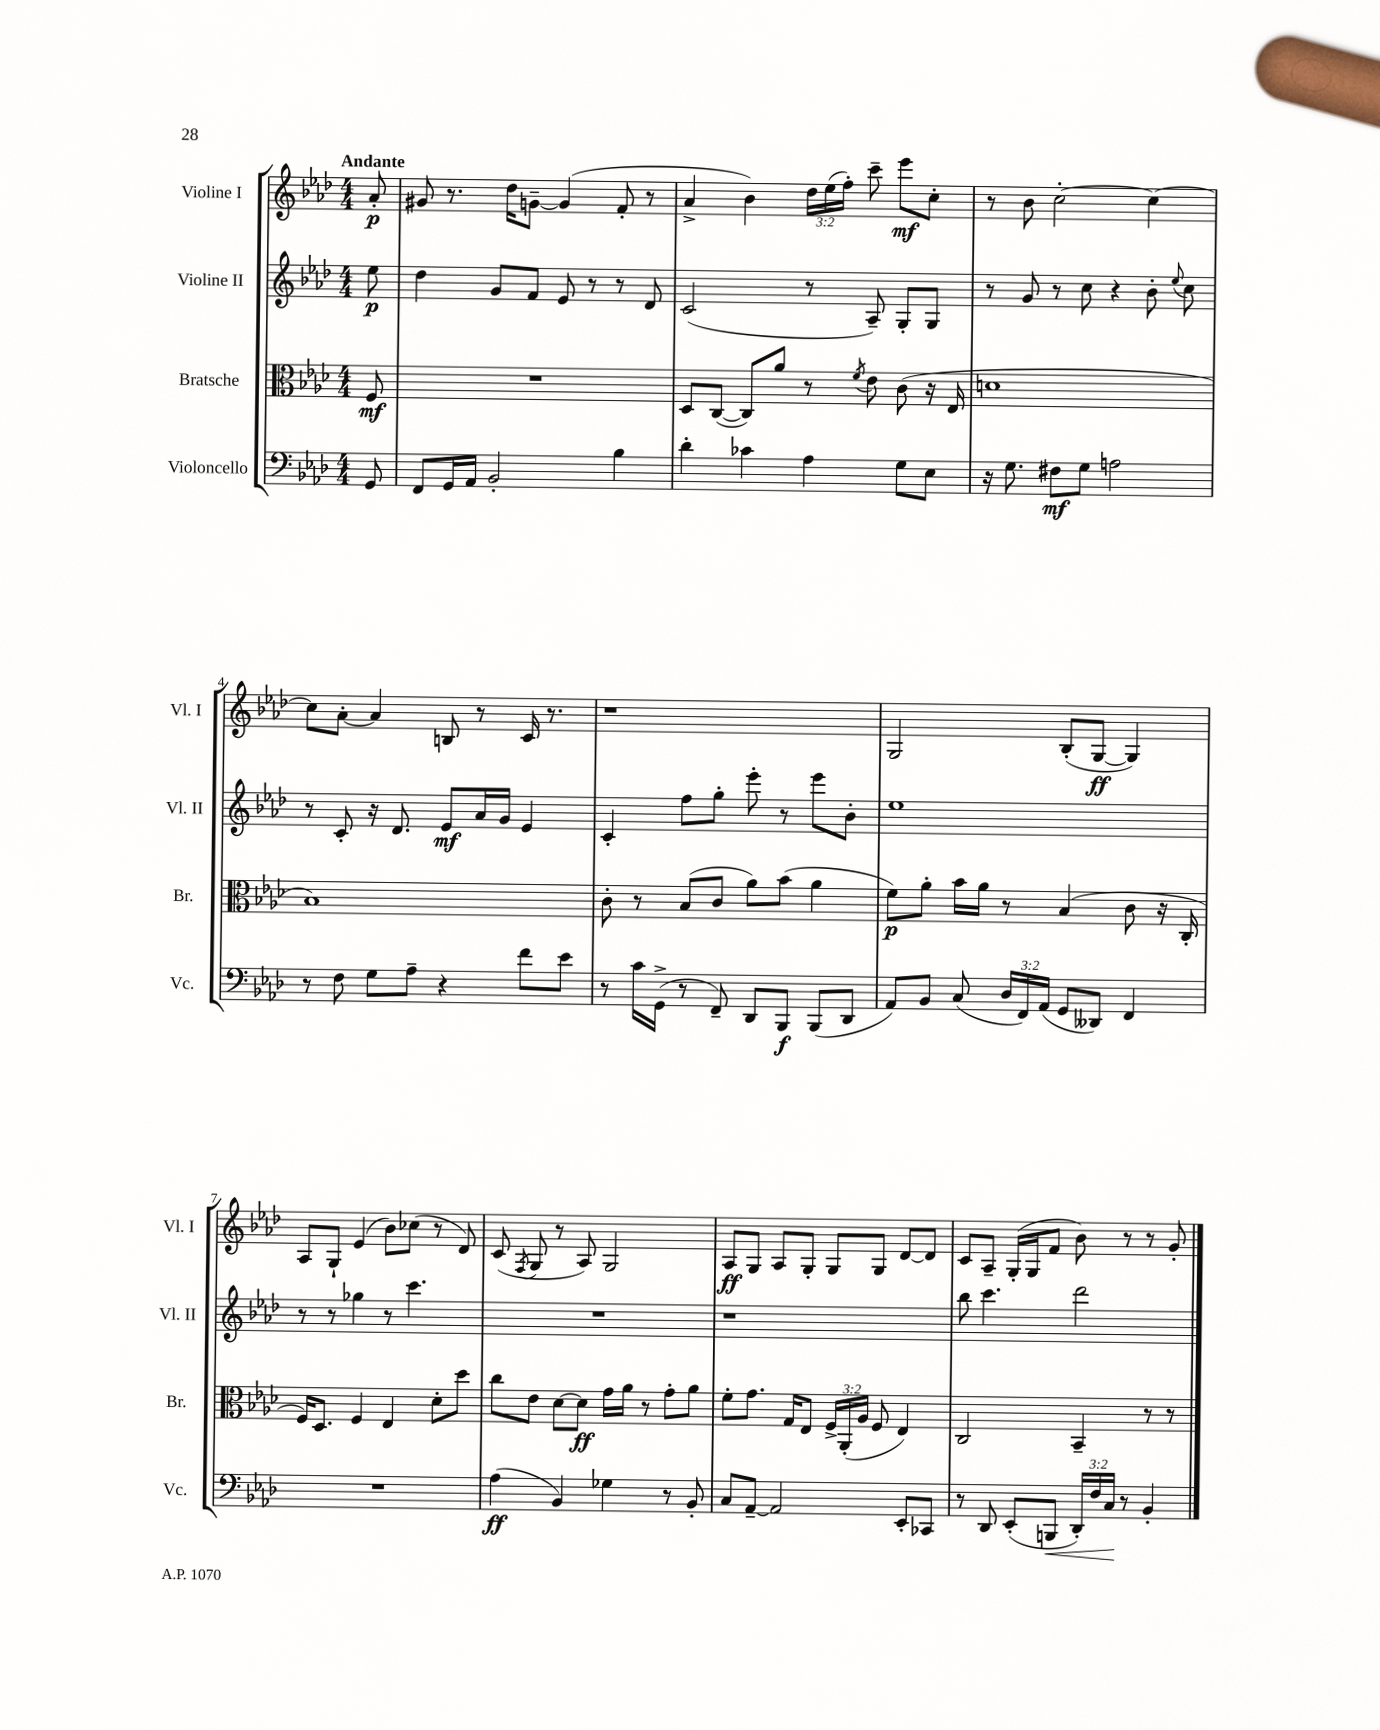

**kern	**kern	**kern	**kern
*staff4	*staff3	*staff2	*staff1
*clefF4	*clefC3	*clefG2	*clefG2
*k[b-e-a-d-]	*k[b-e-a-d-]	*k[b-e-a-d-]	*k[b-e-a-d-]
*M4/4	*M4/4	*M4/4	*M4/4
8GG	8F	8ee-	8a-'
=	=	=	=
8FF	1r	4dd-	8g#
16GG	.	.	8.r
16AA-	.	.	.
2BB-'	.	8g	.
.	.	.	16dd-
.	.	8f	[8g~
.	.	8e-	(4g]
.	.	8r	.
4B-	.	8r	8f'
.	.	8d-	8r
=	=	=	=
4d-'	8D-	(2c	4a-^
.	([8C	.	.
4c-	8C])	.	4b-)
.	8a-	.	.
4A-	8r	8r	24dd-
.	.	.	(24ee-
.	.	.	24ff')
.	8qf	.	.
.	8e-	8A-~)	8ccc~
8G	(8c	8G'	8eee-
8E-	16r	8G	8cc'
.	16E-	.	.
=	=	=	=
16r	1d	8r	8r
8.G	.	.	.
.	.	8g	8b-
8F#	.	8r	[2cc'
8G	.	8cc	.
2A	.	4r	.
.	.	8b-'	4cc_
.	.	8qqee-	.
.	.	8cc	.
=	=	=	=
8r	1B-)	8r	8cc]
8F	.	8c'	[8a-'
8G	.	16r	4a-]
.	.	8.d-	.
8A-~	.	.	.
4r	.	8e-	8B
.	.	16a-	8r
.	.	16g	.
8f	.	4e-	16c
.	.	.	8.r
8e-	.	.	.
=	=	=	=
8r	8c'	4c'	1r
16c	8r	.	.
(16GG^	.	.	.
8r	(8B-	8ff	.
8FF~)	8c	8gg'	.
8DD-	8a-)	8eee-'	.
8BBB-	(8b-	8r	.
(8BBB-	4a-	8eee-	.
8DD-	.	8b-'	.
=	=	=	=
8AA-)	8f)	1ee-	2G
8BB-	8a-'	.	.
(8C	16b-	.	.
.	16a-	.	.
24D-	8r	.	.
24FF)	.	.	.
(24AA-	.	.	.
8GG	(4B-	.	(8B-'
8DD--)	.	.	[8G
4FF	8c	.	4G])
.	16r	.	.
.	16C'	.	.
=	=	=	=
1r	16F)	8r	8A-
.	8.D-	.	.
.	.	8r	8G`
.	4F	4gg-	(4e-
.	4E-	8r	8b-)
.	.	4.ccc	(8cc-
.	8d-'	.	8r
.	8dd-	.	8d-)
=	=	=	=
(4A-	8cc	1r	(8c
.	.	.	8qF
.	8e-	.	8G
4BB-)	[8d-	.	8r
.	8d-]	.	8A-)
4G-	16g	.	2G
.	16a-	.	.
.	8r	.	.
8r	8g'	.	.
8BB-'	8a-	.	.
=	=	=	=
8C	8f'	1r	8A-
[8AA-~	8.g	.	8G
2AA-]	.	.	8A-
.	16G	.	.
.	8E-	.	8G'
.	24F^	.	8G
.	(24AA-'	.	.
.	24A-	.	.
.	8F	.	8G
8EE-'	4E-)	.	[8d-
8CC-	.	.	8d-]
=	=	=	=
8r	2C	8bb-	8c
8DD-	.	4.ccc	8A-~
(8EE-'	.	.	(16G'
.	.	.	16G
8BBB	.	.	8f
24DD-')	4BB-~	2ddd-	8b-)
24F	.	.	.
24C	.	.	.
8r	.	.	8r
4BB-'	8r	.	8r
.	8r	.	8g'
==	==	==	==
*-	*-	*-	*-
